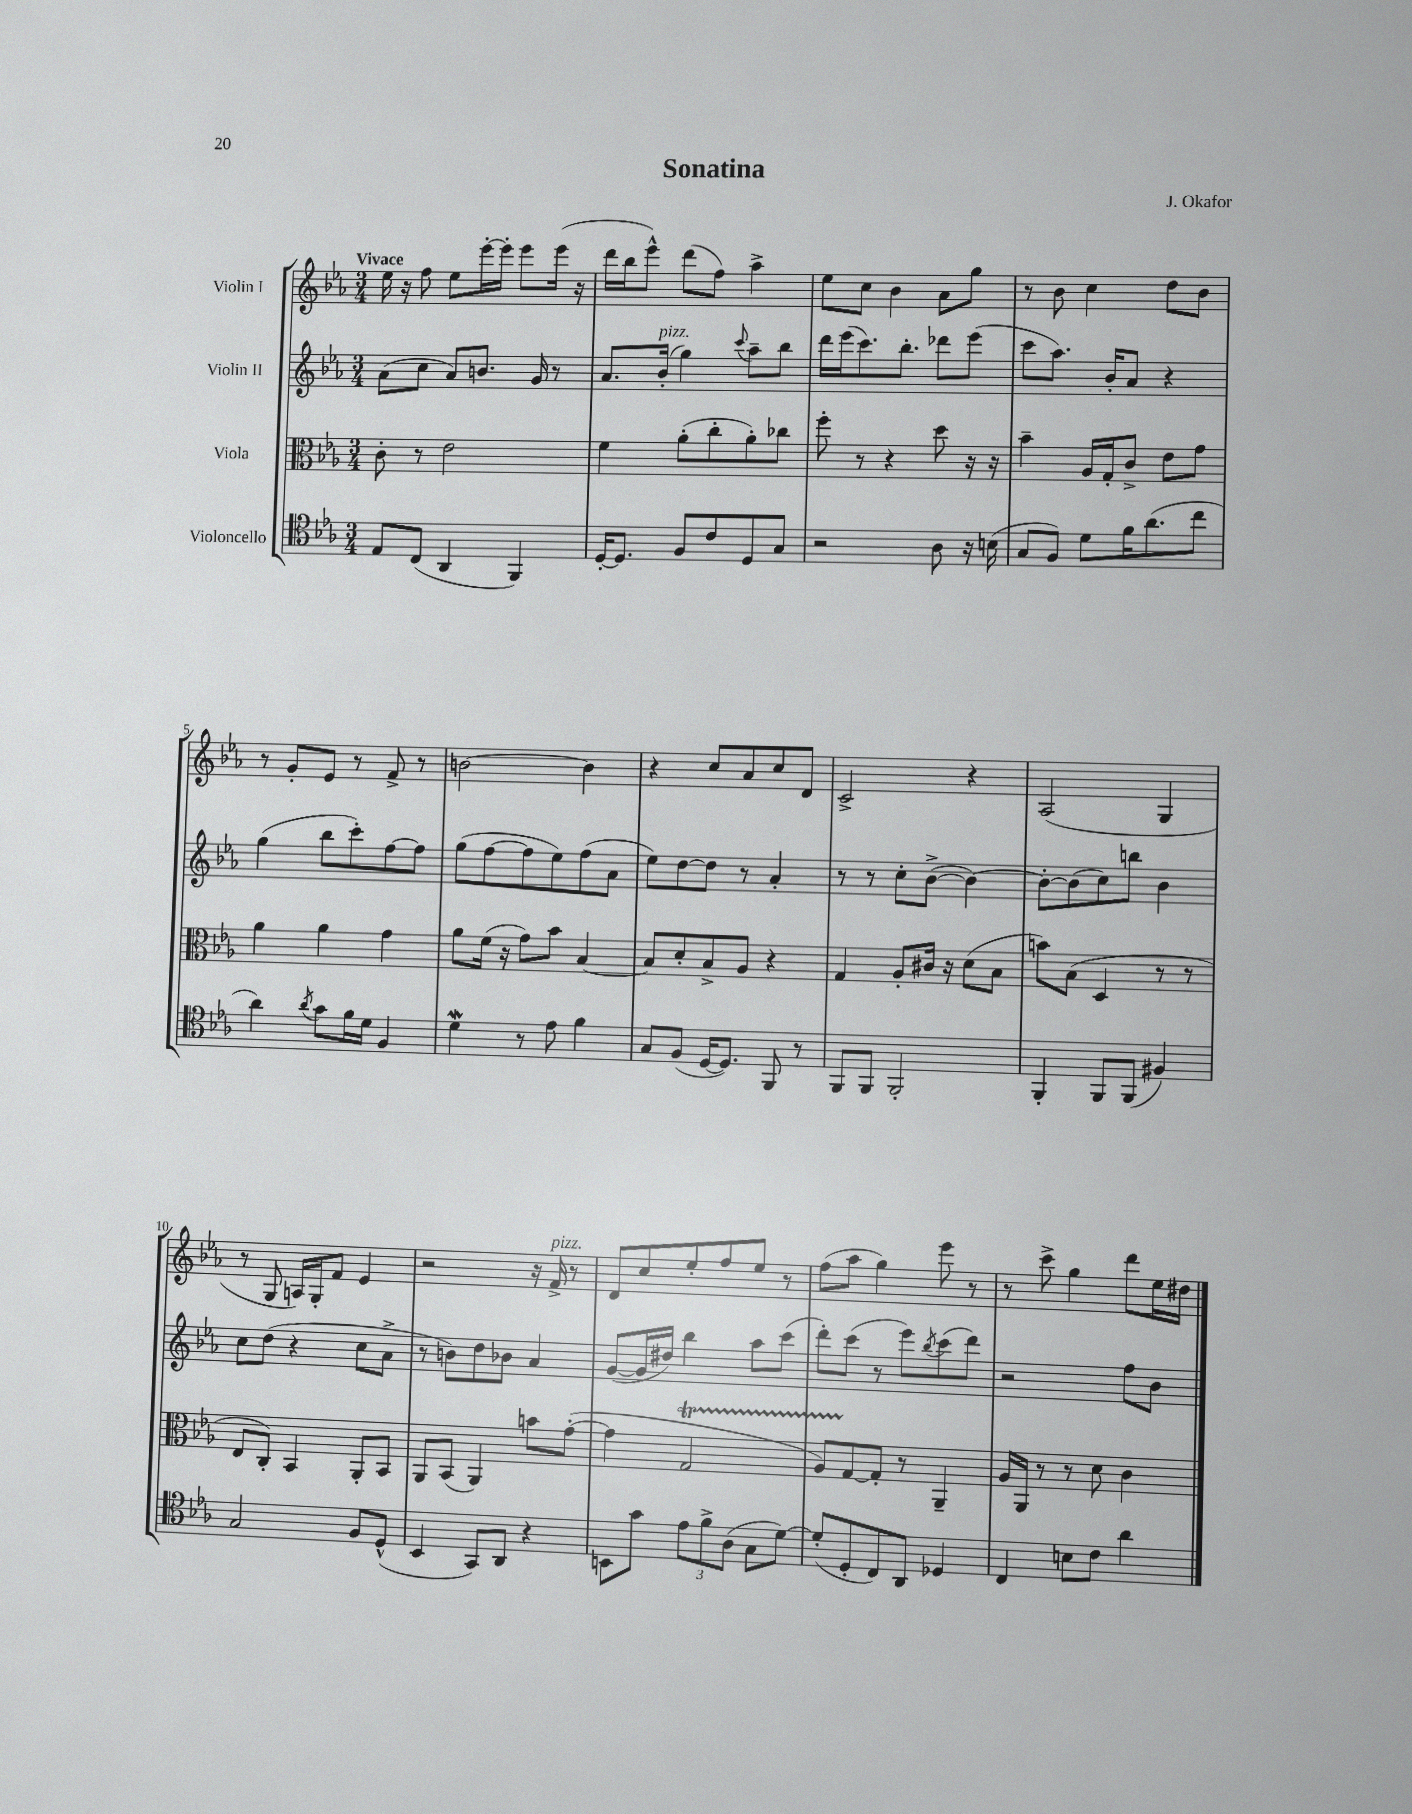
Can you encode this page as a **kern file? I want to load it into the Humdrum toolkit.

**kern	**kern	**kern	**kern
*staff4	*staff3	*staff2	*staff1
*clefC4	*clefC3	*clefG2	*clefG2
*k[b-e-a-]	*k[b-e-a-]	*k[b-e-a-]	*k[b-e-a-]
*M3/4	*M3/4	*M3/4	*M3/4
8E-	8c'	(8a-	16ee-
.	.	.	16r
(8C	8r	8cc	8ff
4AA-	2e-	8a-)	8ee-
.	.	8.b	[16eee-'
.	.	.	16eee-']
4FF)	.	.	8eee-
.	.	16g	.
.	.	8r	(16eee-
.	.	.	16r
=	=	=	=
[16D'	4f	8.a-	16ddd
8.D]	.	.	16bb-
.	.	.	8eee-^^)
.	.	(16b-'	.
8F	(8a-'	4gg)	(8ddd
8c	8cc'	.	8ff)
.	.	8qqccc	.
8D	8a-')	8aa-~	4aa-^
8G	8cc-	8bb-	.
=	=	=	=
2r	8ff'	16ddd	8ee-
.	.	(16eee-	.
.	8r	8.ccc)	8cc
.	4r	.	4b-
.	.	8.bb-'	.
8A-	8dd	8ddd-	8a-
16r	16r	(8eee-	8gg
(16B	16r	.	.
=	=	=	=
8G	4b-~	8ccc	8r
8F)	.	8.aa-)	8b-
8d	16A-	.	4cc
.	16G'	16b-'	.
16f	8c^	8a-	.
(8.a-	.	.	.
.	8e-	4r	8dd
8cc	8g	.	8b-
=	=	=	=
4a-)	4a-	(4gg	8r
.	.	.	8g'
8qa-	.	.	.
8g	4a-	8bb-	8e-
16f	.	8ccc')	8r
16d	.	.	.
4F	4g	[8ff	8f^
.	.	8ff]	8r
=	=	=	=
4d	8a-	(8gg	[2b
.	(16f	[8ff	.
.	16r	.	.
8r	8g)	8ff]	.
8e-	8b-	8ee-)	.
4f	[4B-	(8ff	4b]
.	.	8a-	.
=	=	=	=
8G	8B-]	8ee-)	4r
(8F	8d'	[8dd	.
[16D	8B-^	8dd]	8cc
8.D])	.	.	.
.	8A-	8r	8a-
8FF	4r	4a-'	8cc
8r	.	.	8d
=	=	=	=
8FF	4G	8r	2c^
8FF	.	8r	.
2FF'	8A-'	8cc'	.
.	16c#	([8b-^	.
.	16r	.	.
.	(8d	4b-_)	4r
.	8B-	.	.
=	=	=	=
4FF'	8b)	8b-'_	(2A-
.	(8B-	(8b-]	.
8FF	4D	8cc)	.
(8FF	.	8bb	.
4F#)	8r	4b-	4G
.	8r	.	.
=	=	=	=
2G	8E-	8cc	8r
.	8C')	(8dd	8G
.	4BB-	4r	16A)
.	.	.	16G'
.	.	.	8f
8F	8AA-'	8cc	4e-
(8D^^	8BB-	8a-^	.
=	=	=	=
4BB-	8AA-	8r	2r
.	(8BB-	8b)	.
8GG)	4AA-)	8dd	.
8AA-	.	8b-	.
4r	8b	4a-	16r
.	.	.	16f^
.	([8g'	.	8r
=	=	=	=
8BB	4g]	([8g	8d
8g	.	16g]	8cc
.	.	16dd#)	.
12e-	2G	4bb-	8ee-'
12f^	.	.	.
.	.	.	8ff
(12A-	.	.	.
8G	.	8aa-	8ee-
[8d)	.	(8ccc	8r
=	=	=	=
(8d']	8A-)	8ddd')	(8ff
8D'	[8G	(8ccc	8aa-
8C)	8G']	8r	4gg)
8AA-	8r	8eee-)	.
.	.	8qbb-	.
4D-	4AA-~	(8ccc	8eee-
.	.	8ddd)	8r
=	=	=	=
4C	16A-	2r	8r
.	16AA-	.	.
.	8r	.	8ccc^
8B	8r	.	4gg
8c	8d	.	.
4a-	4c	8ff	8ddd
.	.	8b-	16ee-
.	.	.	16dd#
==	==	==	==
*-	*-	*-	*-
